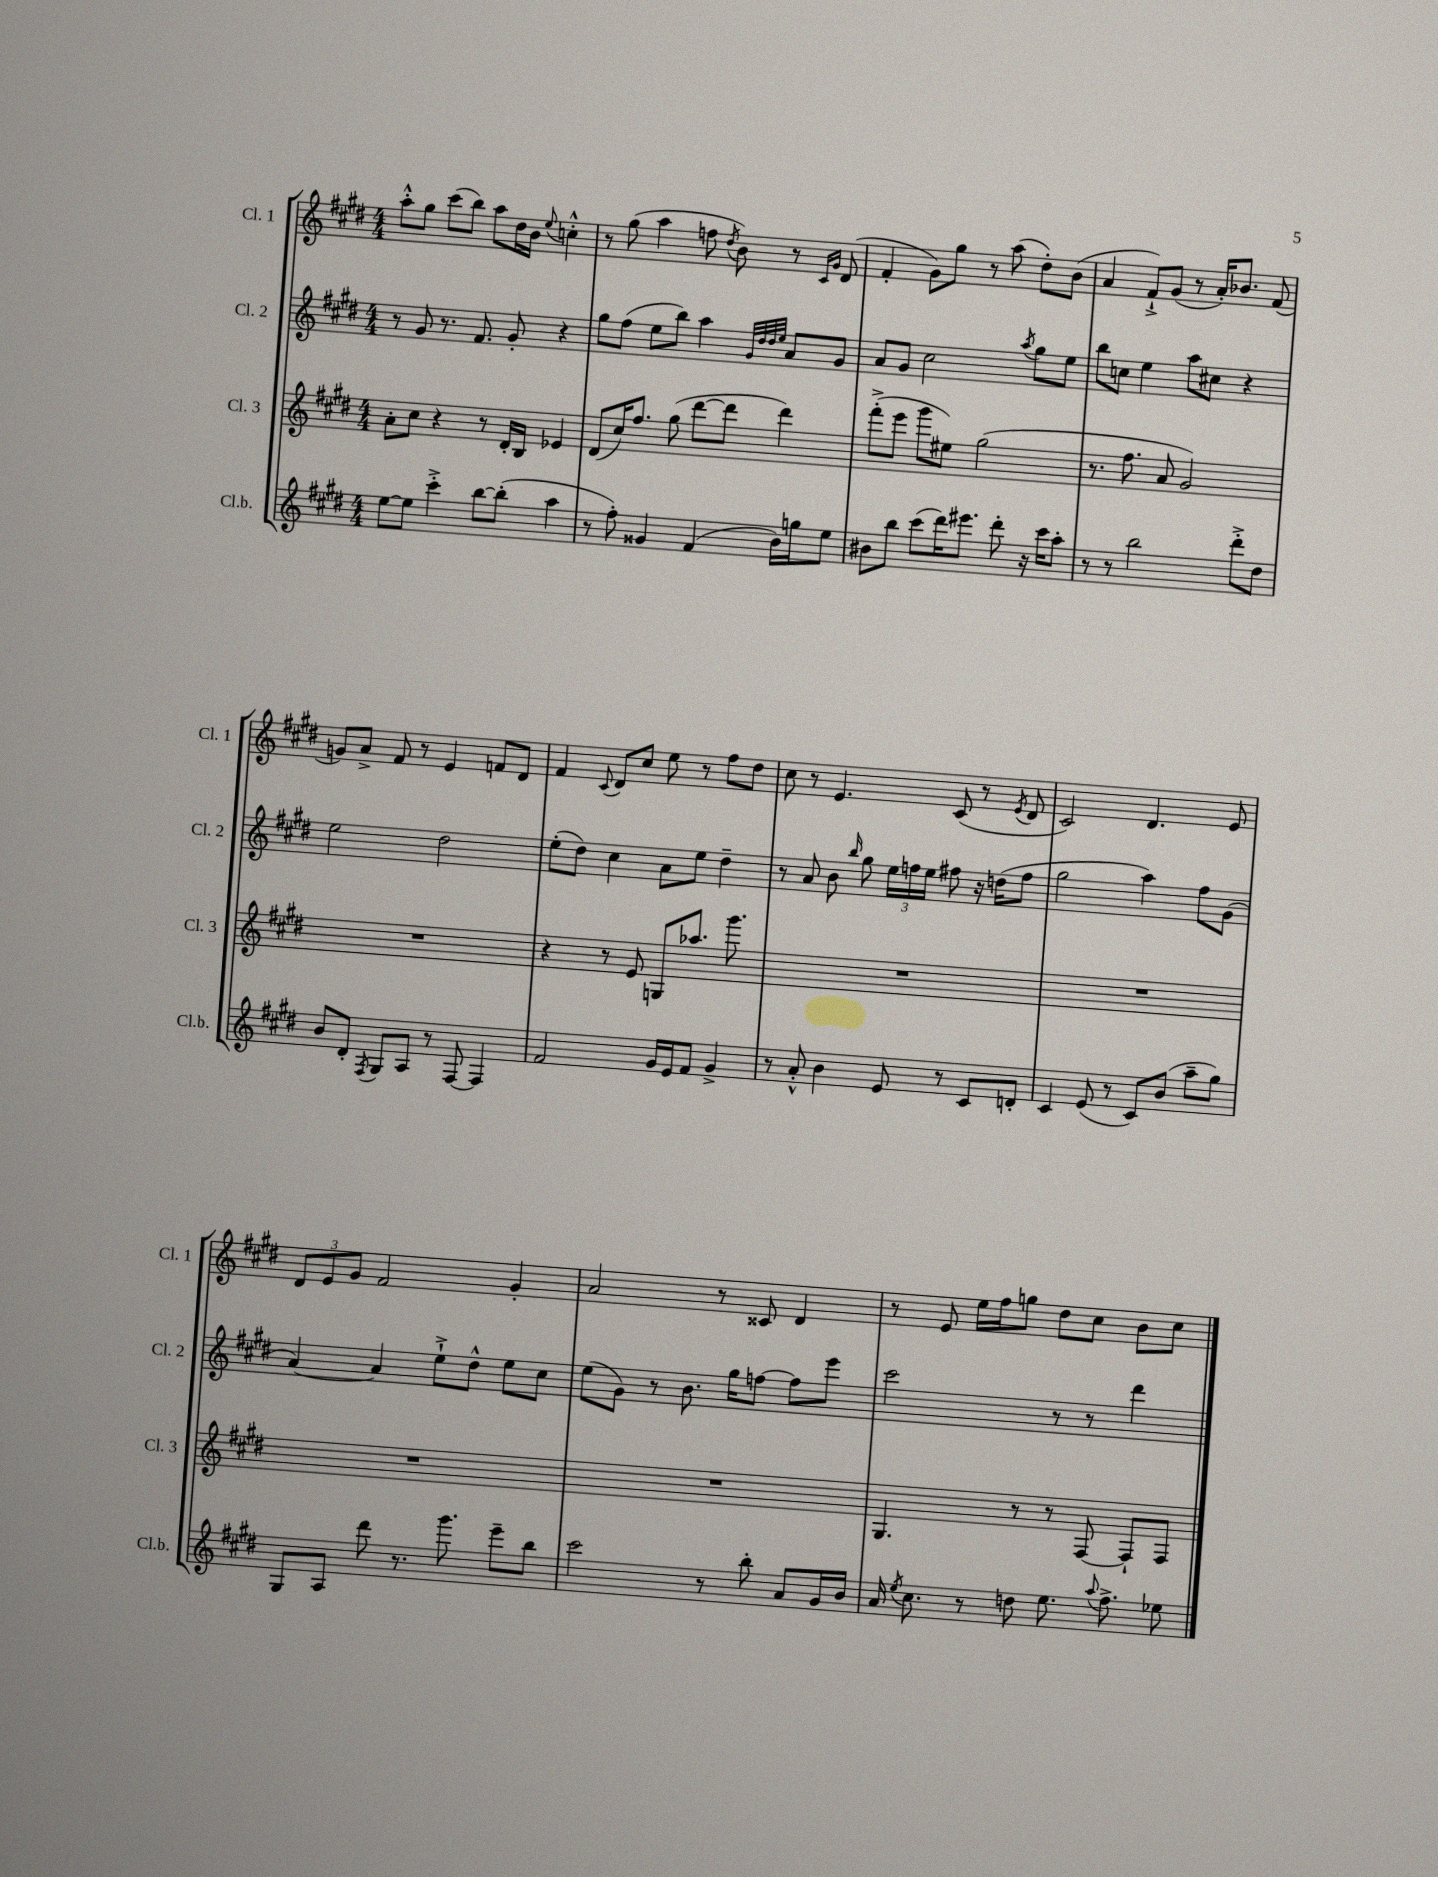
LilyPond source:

<<
\new StaffGroup <<
\new Staff = "s0" \with { instrumentName = "Cl. 1" shortInstrumentName = "Cl. 1" } {
    \clef treble \key e \major \numericTimeSignature \time 4/4
    \autoBeamOff a''8[-.-^ gis''8] cis'''8[( b''8]) a''8[ dis''16 b'16] \appoggiatura { e''8 } c''4-.-^ |
    r8 gis''8( a''4 f''8 \acciaccatura { dis''8 } b'8) r8 \grace { cis'16[ gis'16] } dis'8( |
    fis'4-. gis'8[) gis''8] r8 a''8( dis''8[-.) b'8]( |
    a'4 fis'8[-!->) gis'8]( r8 a'16[-.) bes'8.] fis'8( |
    g'8[) a'8]-> fis'8 r8 e'4 f'8[ dis'8] |
    fis'4 \appoggiatura { cis'8 } dis'8[ cis''8] e''8 r8 fis''8[ dis''8] |
    cis''8 r8 e'4. cis'8( r8 \acciaccatura { e'8 } dis'8 |
    cis'2) dis'4. e'8 |
    \tuplet 3/2 { dis'8[ e'8 gis'8] } fis'2 gis'4-. |
    a'2 r8 cisis'8 dis'4 |
    r8 e'8 e''16[ fis''16 g''8] dis''8[ cis''8] b'8[ cis''8] \bar "|." |
}
\new Staff = "s1" \with { instrumentName = "Cl. 2" shortInstrumentName = "Cl. 2" } {
    \clef treble \key e \major \numericTimeSignature \time 4/4
    \autoBeamOff r8 gis'8 r8. fis'8. gis'8-. r4 |
    gis''8[ fis''8]( e''8[ b''8]) a''4 \grace { gis'32[ dis''32 dis''32 e''32] } a'8[ gis'8] |
    a'8[ gis'8] cis''2 \acciaccatura { a''8 } gis''8[ e''8] |
    b''8[ c''8] e''4 a''8[ cis''8] r4 |
    e''2 dis''2 |
    e''8[-.( dis''8]) cis''4 a'8[ e''8] dis''4-- |
    r8 a'8 b'8 \grace { b''16 } gis''8 \tuplet 3/2 { e''16[ f''16 e''16] } fis''8 r16 d''16[( fis''8] |
    gis''2 a''4) fis''8[ gis'8]( |
    a'4~) a'4 e''8[-!-> dis''8]-^ e''8[ cis''8] |
    e''8[( gis'8]) r8 b'8. gis''16[ f''8]~ f''8[ e'''8] |
    cis'''2 r8 r8 dis'''4 \bar "|." |
}
\new Staff = "s2" \with { instrumentName = "Cl. 3" shortInstrumentName = "Cl. 3" } {
    \clef treble \key e \major \numericTimeSignature \time 4/4
    \autoBeamOff a'8[-. cis''8] r4 r8 dis'16[-. b16] ees'4 |
    dis'8[( cis''16) fis''8.] gis''8( dis'''8[~ dis'''8] dis'''4) |
    fis'''8[-.->( e'''8] gis'''8[ eis''8]) gis''2( |
    r8. fis''8. a'8 gis'2) |
    R1 |
    r4 r8 e'8 g8[ aes''8.] gis'''8. |
    R1 |
    R1 |
    R1 |
    R1 |
    gis4. r8 r8 fis8~ fis8[-! fis8] \bar "|." |
}
\new Staff = "s3" \with { instrumentName = "Cl.b." shortInstrumentName = "Cl.b." } {
    \clef treble \key e \major \numericTimeSignature \time 4/4
    \autoBeamOff e''8[~ e''8] cis'''4-.-> b''8[~ b''8]-.( a''4 |
    r8 fis''8-.) gisis'4 fis'4( b'16[) g''16 e''8] |
    bis'8[ b''8] cis'''8[( dis'''16) eis'''8.] dis'''8-. r16 cis'''16[ a''8]-. |
    r8 r8 b''2 dis'''8[-.-> dis''8] |
    b'8[ dis'8]-. \acciaccatura { fis8 } gis8[ a8] r8 fis8~ fis4 |
    fis'2 gis'16[ e'16 fis'8] gis'4-> |
    r8 a'8-.-^ b'4 e'8 r8 cis'8[ d'8]-. |
    cis'4 e'8( r8 cis'8[) b'8]( a''8[-- gis''8]) |
    gis8[ a8] dis'''8 r8. gis'''8. e'''8[-- b''8] |
    cis'''2 r8 b''8-. a'8[ gis'16 b'16] |
    a'16 \acciaccatura { e''8 } cis''8. r8 d''8 e''8. \appoggiatura { a''8 } fis''8.-> ees''8 \bar "|." |
}
>>
>>
\layout { \context { \Score \remove "Bar_number_engraver" } }
